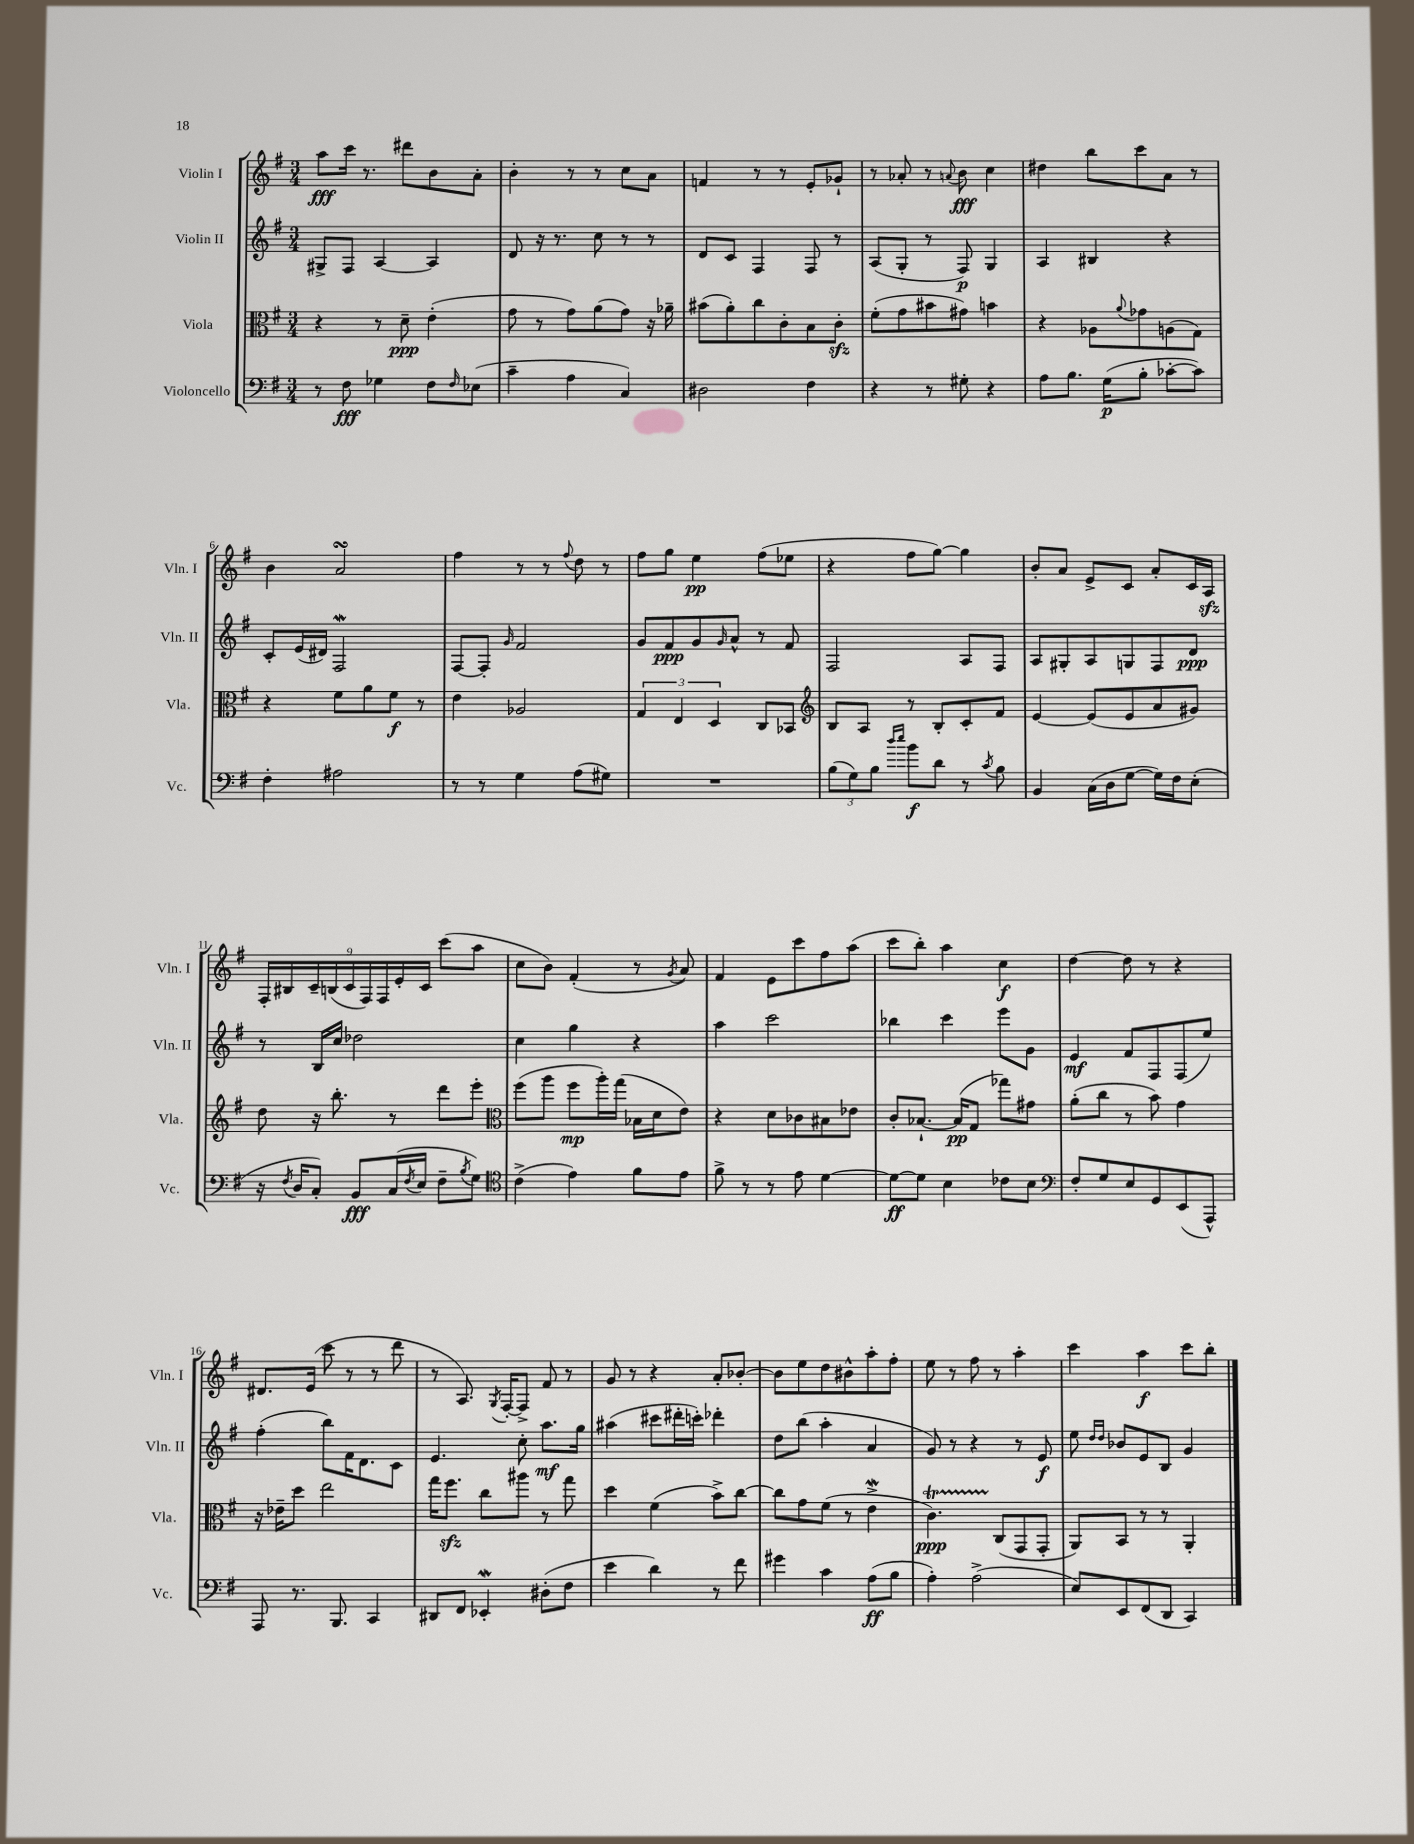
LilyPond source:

<<
\new StaffGroup <<
\new Staff = "s0" \with { instrumentName = "Violin I" shortInstrumentName = "Vln. I" } {
    \clef treble \key g \major \numericTimeSignature \time 3/4
    a''8\fff c'''16 r8. dis'''8 b'8 a'8-. |
    b'4-. r8 r8 c''8 a'8 |
    f'4 r8 r8 e'8-. ges'8-! |
    r8 aes'8-. r8 \appoggiatura { a'8 } b'8\fff c''4 |
    dis''4 b''8 c'''8 a'8 r8 |
    b'4 a'2\turn |
    fis''4 r8 r8 \appoggiatura { fis''8 } d''8 r8 |
    fis''8 g''8 e''4\pp fis''8( ees''8 |
    r4 fis''8 g''8~) g''4 |
    b'8-. a'8 e'8-> c'8 a'8-. c'16 a16\sfz |
    \tuplet 9/8 { fis16-. bis16 c'16-- b16( c'16 fis16) fis16 e'16-. c'16 } c'''8( a''8 |
    c''8 b'8) fis'4-.( r8 \acciaccatura { g'8 } a'8) |
    fis'4 e'8 c'''8 fis''8 a''8( |
    c'''8 b''8-.) a''4 c''4\f |
    d''4~ d''8 r8 r4 |
    dis'8. e'16( c'''8 r8 r8 d'''8 |
    r8 a8.) \acciaccatura { g8 } fis16~-. fis8-> fis'8 r8 |
    g'8 r8 r4 a'8-. bes'8~-. |
    bes'8 e''8 d''8 bis'8-^ a''8-. fis''8-. |
    e''8 r8 fis''8 r8 a''4-. |
    c'''4 a''4\f c'''8 b''8-. \bar "|." |
}
\new Staff = "s1" \with { instrumentName = "Violin II" shortInstrumentName = "Vln. II" } {
    \clef treble \key g \major \numericTimeSignature \time 3/4
    gis8-> fis8 a4~ a4 |
    d'8 r16 r8. c''8 r8 r8 |
    d'8 c'8 fis4 fis8 r8 |
    a8( g8-. r8 fis8\p) g4 |
    a4 bis4 r4 |
    c'8-. e'16( dis'16) fis2\mordent |
    fis8~ fis8-. \grace { g'16 } fis'2 |
    g'8 fis'8\ppp g'8 \grace { g'16 } a'8-^ r8 fis'8 |
    fis2 a8 fis8 |
    a8 gis8-. a8 g8 fis8 d'8\ppp |
    r8 b16 c''16 des''2 |
    c''4 g''4 r4 |
    a''4 c'''2 |
    bes''4 c'''4 e'''8 g'8 |
    e'4\mf fis'8 fis8 fis8( e''8) |
    fis''4-.( b''8) fis'16 d'8. c'8 |
    e'4. c''8-. a''8.\mf g''16 |
    ais''4( cis'''8 dis'''16-. c'''16-.) des'''4-. |
    d''8 b''8( a''4-. a'4 |
    g'8) r8 r4 r8 e'8\f |
    e''8 \grace { d''16 d''16 } bes'8 e'8 b8 g'4 \bar "|." |
}
\new Staff = "s2" \with { instrumentName = "Viola" shortInstrumentName = "Vla." } {
    \clef alto \key g \major \numericTimeSignature \time 3/4
    r4 r8 d'8--\ppp e'4-.( |
    g'8 r8 g'8) a'8( g'8) r16 aes'16-- |
    bis'8( a'8-.) c''8 c'8-. b8 c'8-.\sfz |
    fis'8-.( g'8 bis'8 gis'8) b'4 |
    r4 aes8 \appoggiatura { a'8 } ges'8 a8( g8) |
    r4 fis'8 a'8 fis'8\f r8 |
    e'4 aes2 |
    \tuplet 3/2 { g4 e4 d4 } c8 bes,8 |
    \clef treble b8 a8 r8 b8-. c'8-. fis'8 |
    e'4~ e'8( e'8 a'8 gis'8) |
    d''8 r16 b''8.-. r8 d'''8 e'''8-. |
    \clef alto fis''8( a''8 fis''8\mp a''16-.) g''16( bes16 d'16 e'8) |
    r4 d'8 ces'8 bis8 ees'8 |
    c'8-. bes8.~-! bes16\pp( g8 ges''8) gis'8 |
    a'8-.( c''8 r8 b'8) g'4 |
    r16 ees'16-- d''8 e''2 |
    g''16 fis''8.\sfz c''8 ais''8 r8 g''8 |
    d''4 fis'4( b'8->) c''8~ |
    c''8 g'8 fis'8( r8 e'4->\mordent |
    c'4.\startTrillSpan\ppp) c8\stopTrillSpan( g,8 g,8-. |
    a,8) b,8 r8 r8 a,4-. \bar "|." |
}
\new Staff = "s3" \with { instrumentName = "Violoncello" shortInstrumentName = "Vc." } {
    \clef bass \key g \major \numericTimeSignature \time 3/4
    r8 fis8\fff ges4 fis8 \grace { fis16 } ees8( |
    c'4-- a4 c4) |
    dis2 fis4 |
    r4 r8 gis8-. r4 |
    a8 b8. g16\p( b8-. ces'8~-. ces'8) |
    fis4-. ais2 |
    r8 r8 g4 a8( gis8) |
    R2. |
    \tuplet 3/2 { b8( g8) b8 } \grace { d''16 e''16 } b'8\f d'8 r8 \acciaccatura { c'8 } b8 |
    b,4 c16( d16 g8~ g16) fis16 e8-.( |
    r16 \acciaccatura { fis8 } d16 c8-.) b,8\fff c16( \acciaccatura { fis8 } e16 fis8-- \acciaccatura { b8 } g8) |
    \clef tenor c'4->( e'4) fis'8 e'8 |
    fis'8-> r8 r8 e'8 d'4~ |
    d'8~\ff d'8 b4 ces'8 b8 |
    \clef bass fis8-. g8 e8 g,8 e,8( a,,8-^) |
    a,,8 r8. b,,8. c,4 |
    dis,8 fis,8 ees,4-.\mordent dis8-.( fis8 |
    e'4 d'4) r8 fis'8 |
    gis'4 c'4 a8\ff( b8 |
    a4-.) a2->( |
    e8) e,8 fis,8( d,8 c,4) \bar "|." |
}
>>
>>
